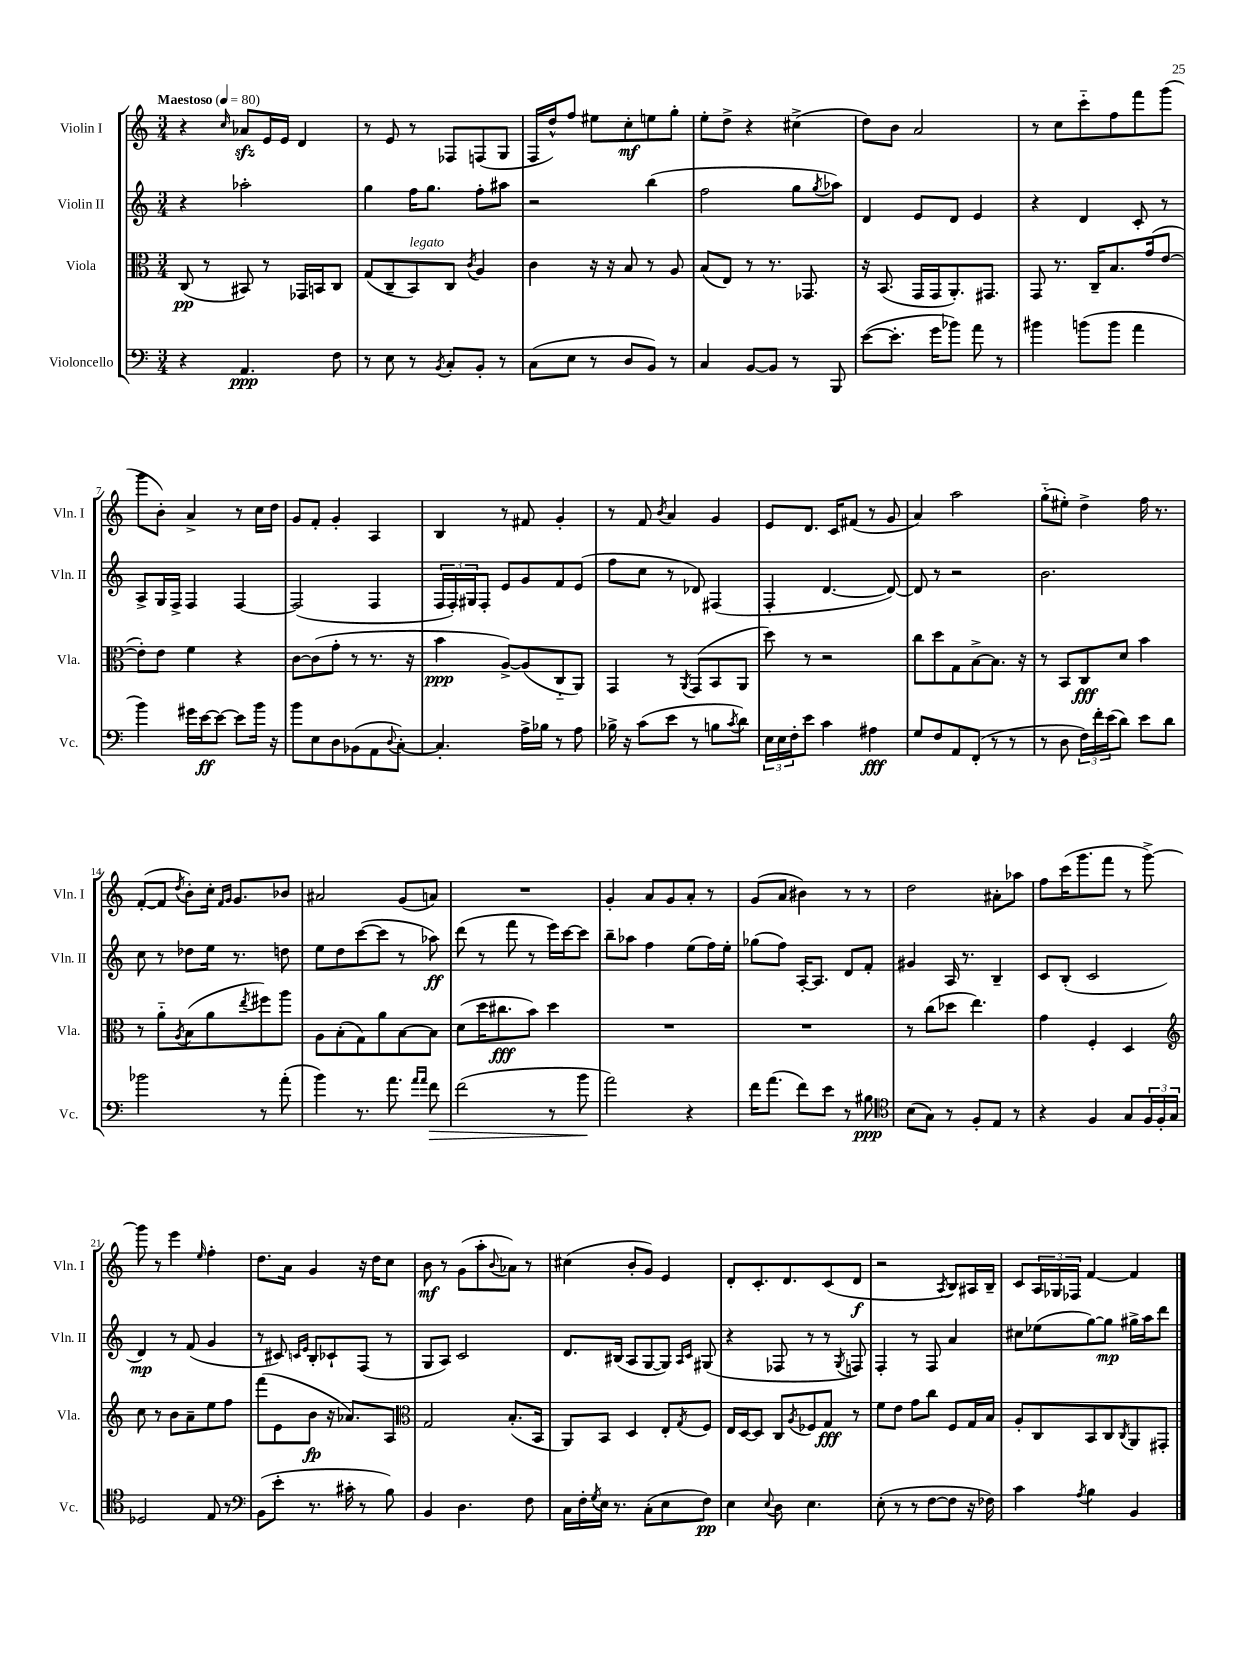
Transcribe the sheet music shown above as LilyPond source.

<<
\new StaffGroup <<
\new Staff = "s0" \with { instrumentName = "Violin I" shortInstrumentName = "Vln. I" } {
    \clef treble \key c \major \numericTimeSignature \time 3/4 \tempo "Maestoso" 4 = 80
    r4 \grace { c''16 } aes'8\sfz e'16 e'16 d'4 |
    r8 e'8 r8 fes8 f8( g8 |
    f16 d''16-^) f''8 eis''8 c''8-.\mf e''8 g''8-. |
    e''8-. d''8-> r4 cis''4->( |
    d''8) b'8 a'2 |
    r8 c''8 c'''8-_ f''8 f'''8 g'''8( |
    g'''8 b'8-.) a'4-> r8 c''16 d''16 |
    g'8 f'8-. g'4-. a4 |
    b4 r8 fis'8 g'4-. |
    r8 f'8 \acciaccatura { b'8 } a'4 g'4 |
    e'8 d'8. c'16 fis'8( r8 g'8 |
    a'4) a''2 |
    g''8-_( eis''8-.) d''4-> f''16 r8. |
    f'8~-.( f'8 \acciaccatura { d''8 } b'8-.) c''16-. \grace { f'16 g'16 } g'8. bes'8 |
    ais'2 g'8( a'8) |
    R2. |
    g'4-. a'8 g'8 a'8-. r8 |
    g'8( a'8 bis'4) r8 r8 |
    d''2 ais'8-. aes''8 |
    f''8 c'''16( g'''8. f'''8 r8 g'''8~->) |
    g'''8 r8 e'''4 \grace { e''16 } f''4-. |
    d''8. a'16 g'4 r16 d''16 c''8 |
    b'8\mf r8 g'8( a''8-. \appoggiatura { b'8 } aes'8) r8 |
    cis''4( b'8-. g'8) e'4 |
    d'8-. c'8.-. d'8. c'8( d'8\f |
    r2 \acciaccatura { a8 } b8) ais16 b16-- |
    c'8 \tuplet 3/2 { a16 ges16 fes16 } f'4~ f'4 \bar "|." |
}
\new Staff = "s1" \with { instrumentName = "Violin II" shortInstrumentName = "Vln. II" } {
    \clef treble \key c \major \numericTimeSignature \time 3/4
    r4 aes''2-. |
    g''4 f''16 g''8. f''8-. ais''8 |
    r2 b''4( |
    f''2 g''8 \acciaccatura { g''8 } aes''8) |
    d'4 e'8 d'8 e'4 |
    r4 d'4 c'8-. r8 |
    a8-> g16 f16-> f4 f4~ |
    f2( f4 |
    \tuplet 3/2 { f16 f16-.) gis16 } f8-. e'8 g'8 f'8 e'8( |
    f''8 c''8 r8 des'8) fis4( |
    f4-. d'4.~ d'8~) |
    d'8 r8 r2 |
    b'2. |
    c''8 r8 des''8 e''16 r8. d''8 |
    e''8 d''8 c'''8~( c'''8 r8 aes''8\ff) |
    d'''8( r8 f'''8 r8 e'''16) c'''16~ c'''8 |
    b''8-- aes''8 f''4 e''8( f''16) e''16-. |
    ges''8( f''8) a16~-. a8. d'8 f'8-. |
    gis'4 a16 r8. b4-- |
    c'8 b8-.( c'2 |
    d'4\mp) r8 f'8( g'4 |
    r8 cis'8) \grace { c'16 e'16 } b8-. ces'8-! f8( r8 |
    g8 a8) c'2 |
    d'8. bis16( a8 g8~ g8) \grace { a16 c'16 } gis8( |
    r4 fes8 r8 r8 \acciaccatura { g8 } f8) |
    f4-. r8 f8 a'4 |
    cis''8 ees''8( g''8~) g''8\mp gis''16-> a''16 d'''8 \bar "|." |
}
\new Staff = "s2" \with { instrumentName = "Viola" shortInstrumentName = "Vla." } {
    \clef alto \key c \major \numericTimeSignature \time 3/4
    c8\pp( r8 bis,8) r8 ges,16 b,16 c8 |
    g8( c8-- b,8^\markup { \italic "legato" }) c8 \acciaccatura { c'8 } a4 |
    c'4 r16 r16 b8 r8 a8 |
    b8( e8) r8 r8. ges,8. |
    r16 b,8.( g,16 g,16 a,8.-.) gis,8. |
    g,8 r8. c16-- b8. g'16( e'8~ |
    e'8-.) e'8 f'4 r4 |
    c'8~ c'8( g'8-. r8 r8. r16 |
    b'4\ppp a8~->) a8( c8-_ a,8) |
    g,4 r8 \acciaccatura { a,8 } g,8( b,8 a,8 |
    d''8) r8 r2 |
    c''8 d''8 g8 b8~-> b8. r16 |
    r8 b,8 c8\fff d'8 b'4 |
    r8 a'8-_ \acciaccatura { a8 } b8( a'8 \acciaccatura { e''8 } fis''8) a''8 |
    a8 b8-.( g8) a'8 b8~ b8 |
    d'8( d''16 cis''8.\fff b'8) d''4 |
    R2. |
    R2. |
    r8 c''8( des''8 e''4.) |
    g'4 f4-. d4 |
    \clef treble c''8 r8 b'8 a'8-- e''8 f''8 |
    f'''8( e'8 b'8\fp r16 aes'8.) a8 |
    \clef alto g2 b8.-.( b,16 |
    a,8) b,8 d4 e8-. \acciaccatura { g8 } f8 |
    e16 d16~ d8 c8 \acciaccatura { a8 } fes8 g8\fff r8 |
    f'8 e'8 g'8 c''8 f8 g16 b16 |
    a8-. c8 b,8 c8 \acciaccatura { c8 } a,8 gis,8-. \bar "|." |
}
\new Staff = "s3" \with { instrumentName = "Violoncello" shortInstrumentName = "Vc." } {
    \clef bass \key c \major \numericTimeSignature \time 3/4
    r4 a,4.\ppp f8 |
    r8 e8 r8 \acciaccatura { b,8 } c8-. b,8-. r8 |
    c8( e8 r8 d8 b,8) r8 |
    c4 b,8~ b,8 r8 b,,8 |
    e'8~( e'8.-. g'16 bes'8) a'8 r8 |
    bis'4 b'8( b'8 a'4 |
    b'4) gis'16 e'16~\ff e'8~ e'8 b'16 r16 |
    b'8 e8 d8 bes,8( a,8 \appoggiatura { d8 } c8~-.) |
    c4.-. a16-> bes16 r8 a8 |
    bes16-> r16 c'8( e'8 r8 b8 \acciaccatura { c'8 } d'8) |
    \tuplet 3/2 { e16 e16 f16-. } e'8 c'4 ais4\fff |
    g8 f8 a,8 f,8-.( r8 r8 |
    r8 d8 \tuplet 3/2 { f16) f'16-. e'16( } d'8) e'8 d'8 |
    bes'2 r8 a'8-.( |
    b'4) r8. a'8. \grace { a'16 a'16 } f'8\> |
    f'2( r8 b'8\! |
    a'2) r4 |
    f'16 a'8.( f'8) e'8 r8 bis8\ppp |
    \clef tenor b8( g8) r8 f8-. e8 r8 |
    r4 f4 g8 \tuplet 3/2 { f16 f16-. g16 } |
    des2 e8 r8 |
    \clef bass b,8( e'8-. r8. cis'16-. r8 b8) |
    b,4 d4. f8 |
    c16 f16-. \acciaccatura { g8 } e16 r8. c8-.( e8 f8\pp) |
    e4 \appoggiatura { e8 } d8 e4. |
    e8-.( r8 r8 f8~ f8 r16 fes16) |
    c'4 \acciaccatura { a8 } b4 b,4 \bar "|." |
}
>>
>>
